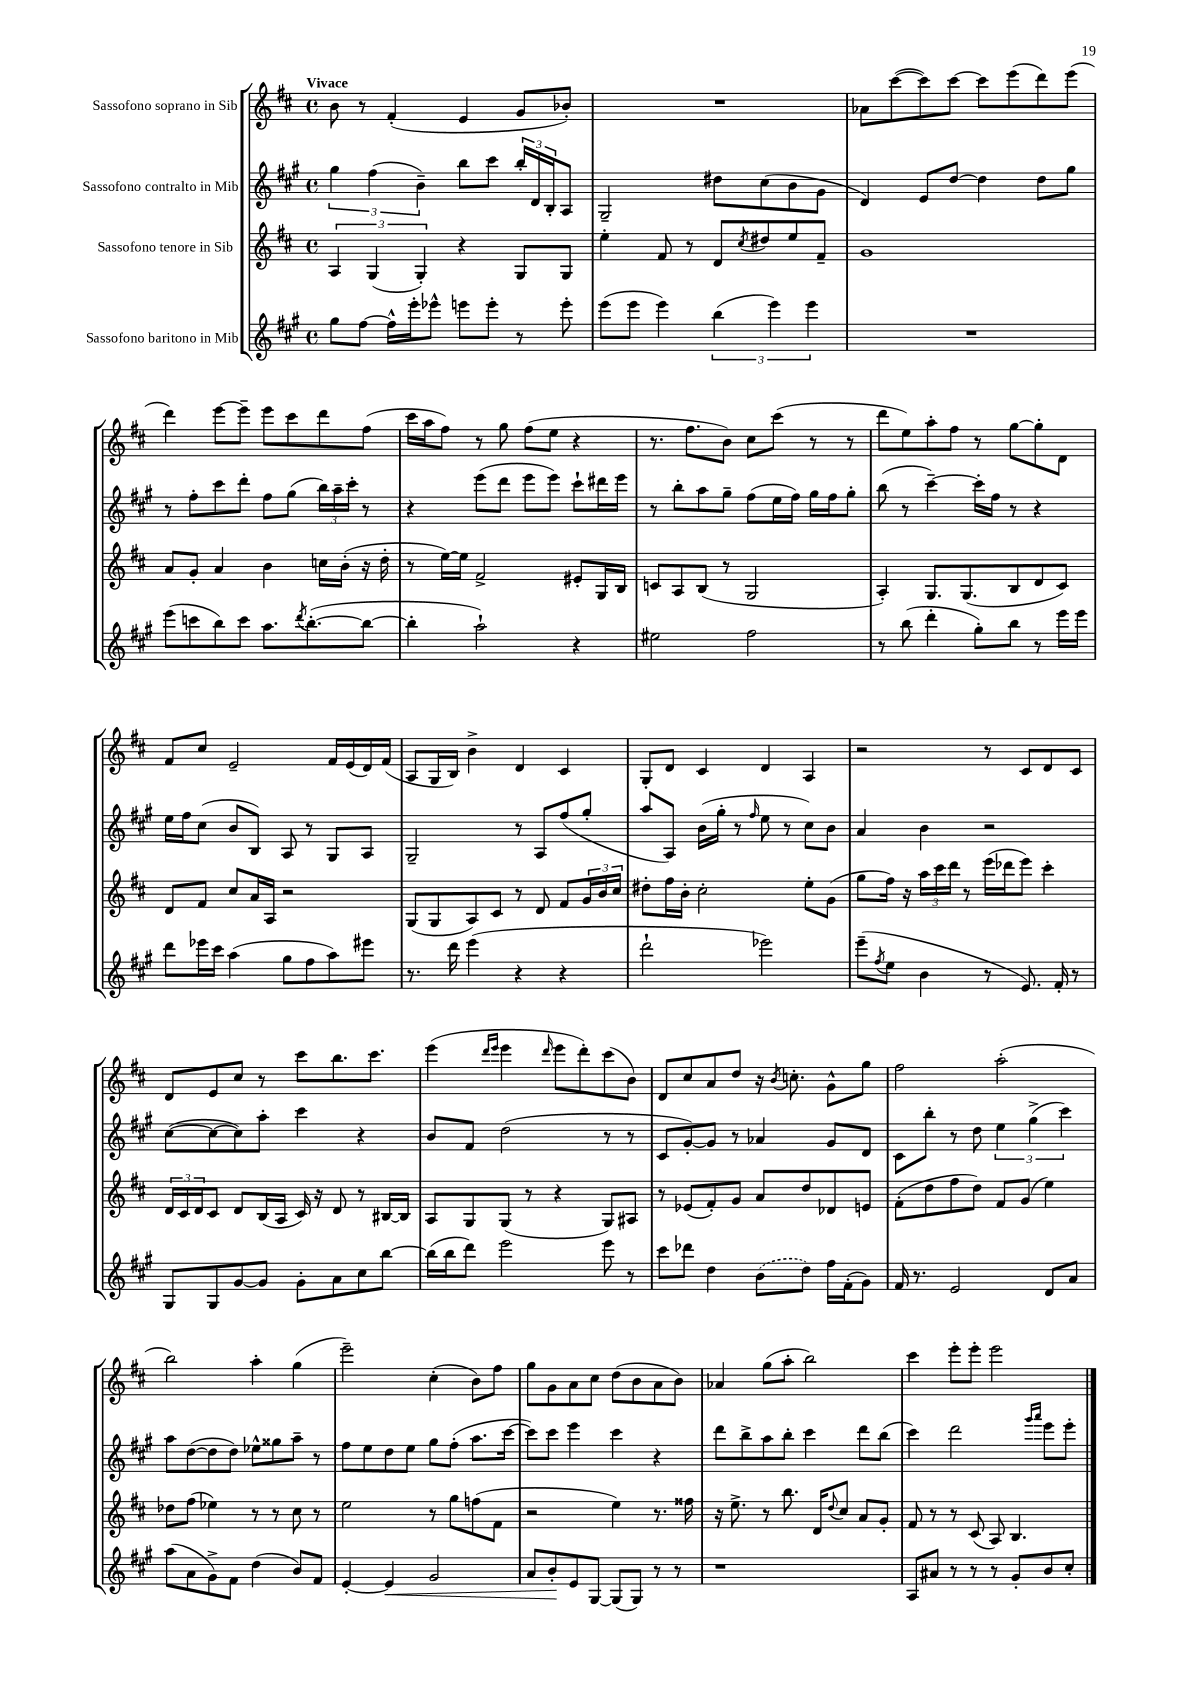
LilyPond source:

<<
\new StaffGroup <<
\new Staff = "s0" \with { instrumentName = "Sassofono soprano in Sib" } {
    \clef treble \key d \major \defaultTimeSignature \time 4/4 \tempo "Vivace"
    b'8 r8 fis'4-.( e'4 g'8 bes'8-.) |
    R1 |
    aes'8 cis'''8~( cis'''8) cis'''8~ cis'''8 e'''8( d'''8) e'''8( |
    d'''4) e'''8~ e'''8-- e'''8 cis'''8 d'''8 fis''8( |
    cis'''16 a''16 fis''8) r8 g''8 fis''8( e''8 r4 |
    r8. fis''8. b'8) cis''8 cis'''8( r8 r8 |
    d'''8 e''8) a''8-. fis''8 r8 g''8~ g''8-. d'8 |
    fis'8 cis''8 e'2-- fis'16 e'16( d'16) fis'16( |
    a8 g16 b16) b'4-> d'4 cis'4 |
    g8-. d'8 cis'4 d'4 a4 |
    r2 r8 cis'8 d'8 cis'8 |
    d'8 e'8 cis''8 r8 cis'''8 b''8. cis'''8. |
    e'''4( \grace { d'''16 e'''16 } e'''4 \grace { d'''16 } e'''8 d'''8-.) cis'''8( b'8) |
    d'8 cis''8 a'8 d''8 r16 \acciaccatura { b'8 } c''8.-. g'8-^ g''8 |
    fis''2 a''2-.( |
    b''2) a''4-. g''4( |
    e'''2--) cis''4-.( b'8) fis''8 |
    g''8 g'8 a'8 cis''8 d''8( b'8 a'8 b'8) |
    aes'4 g''8( a''8-. b''2) |
    cis'''4 e'''8-. e'''8-. e'''2 \bar "|." |
}
\new Staff = "s1" \with { instrumentName = "Sassofono contralto in Mib" } {
    \clef treble \key a \major \defaultTimeSignature \time 4/4
    \tuplet 3/2 { gis''4 fis''4( b'4--) } b''8 cis'''8 \tuplet 3/2 { b''16-. d'16 b16-. } a8 |
    gis2-- dis''8 cis''8( b'8 gis'8 |
    d'4) e'8 d''8~ d''4 d''8 gis''8 |
    r8 fis''8-. cis'''8 d'''8-. fis''8 gis''8( \tuplet 3/2 { b''16) a''16-- cis'''16-. } r8 |
    r4 e'''8( d'''8 e'''8 e'''8) cis'''8-! dis'''16 e'''16 |
    r8 b''8-. a''8 gis''8-- fis''8( e''16 fis''16) gis''16 fis''16 gis''8-. |
    b''8( r8 cis'''4~--) cis'''16-. fis''16 r8 r4 |
    e''16 fis''16 cis''8( b'8 b8) a8 r8 gis8 a8 |
    gis2-- r8 a8 fis''8( gis''8-. |
    a''8 a8) b'16( gis''16-. r8 \grace { fis''16 } e''8 r8 cis''8) b'8 |
    a'4 b'4 r2 |
    cis''8~( cis''8~ cis''8) a''8-. cis'''4 r4 |
    b'8 fis'8 d''2( r8 r8 |
    cis'8 gis'8~-.) gis'8 r8 aes'4 gis'8 d'8 |
    cis'8 b''8-. r8 d''8 \tuplet 3/2 { e''4 gis''4->( cis'''4) } |
    a''8 d''8~( d''8 d''8) ees''8-^ gisis''8 a''8-- r8 |
    fis''8 e''8 d''8 e''8 gis''8 fis''8-.( a''8. cis'''16~ |
    cis'''8) cis'''8 e'''4 cis'''4 r4 |
    d'''8 b''8-> a''8 b''8-. cis'''4 d'''8 b''8( |
    cis'''4) d'''2 \grace { gis'''16 a'''16 } e'''8 e'''8-. \bar "|." |
}
\new Staff = "s2" \with { instrumentName = "Sassofono tenore in Sib" } {
    \clef treble \key d \major \defaultTimeSignature \time 4/4
    \tuplet 3/2 { a4 g4( g4-.) } r4 g8 g8 |
    e''4-. fis'8 r8 d'8 \acciaccatura { cis''8 } dis''8 e''8 fis'8-- |
    g'1 |
    a'8 g'8-. a'4 b'4 c''16 b'16-.( r16 d''16-. |
    r8 e''16~) e''16 fis'2-> eis'8-. g16 b16 |
    c'8 a8 b8( r8 g2 |
    a4-.) g8. g8.( b8 d'8 cis'8) |
    d'8 fis'8 cis''8 a'16 a16 r2 |
    g8( g8 a8) cis'8 r8 d'8 fis'8 \tuplet 3/2 { g'16 b'16 cis''16 } |
    dis''8-. fis''16 b'16-. cis''2-. e''8-. g'8( |
    g''8 fis''16) r16 \tuplet 3/2 { a''16 cis'''16 d'''16 } r8 e'''16( des'''16 e'''8) cis'''4-. |
    \tuplet 3/2 { d'16 cis'16 d'16 } cis'8 d'8 b16( a16 cis'16) r16 d'8 r8 bis16~ bis16 |
    a8 g8 g8( r8 r4 g8) ais8 |
    r8 ees'8( fis'8-.) g'8 a'8 d''8 des'8 e'8 |
    fis'8-.( d''8 fis''8 d''8) fis'8 g'8( e''4) |
    des''8 fis''8( ees''4) r8 r8 cis''8 r8 |
    e''2 r8 g''8 f''8( fis'8 |
    r2 e''4) r8. fisis''16 |
    r16 e''8.-> r8 b''8. d'16 \appoggiatura { d''8 } cis''8 a'8 g'8-. |
    fis'8 r8 r8 cis'8( a8) b4. \bar "|." |
}
\new Staff = "s3" \with { instrumentName = "Sassofono baritono in Mib" } {
    \clef treble \key a \major \defaultTimeSignature \time 4/4
    gis''8 fis''8~ fis''16-^ e'''16-. ees'''8-^ e'''8 e'''8-. r8 e'''8-. |
    e'''8( e'''8 e'''4) \tuplet 3/2 { b''4( e'''4) e'''4 } |
    R1 |
    e'''8( c'''8 b''8) c'''8 a''8. \acciaccatura { d'''8 } b''8.~-.( b''8~ |
    b''4-. a''2-!) r4 |
    eis''2 fis''2 |
    r8 b''8( d'''4-. gis''8-.) b''8 r8 e'''16 e'''16 |
    d'''8 ees'''16 cis'''16 a''4( gis''8 fis''8 a''8) eis'''8 |
    r8. d'''16 e'''4( r4 r4 |
    d'''2-! ees'''2) |
    e'''8--( \acciaccatura { fis''8 } e''8 b'4 r8 e'8.) fis'16-. r8 |
    gis8 gis8 gis'8~ gis'8 gis'8-. a'8 cis''8 b''8~ |
    b''16( b''16 d'''8) e'''2 e'''8 r8 |
    cis'''8 des'''8 d''4 \once \slurDashed b'8( d''8) fis''16 fis'16-.( gis'8) |
    fis'16 r8. e'2 d'8 a'8 |
    a''8( a'8 gis'8->) fis'8 d''4( b'8) fis'8 |
    e'4~-. e'4\< gis'2 |
    a'8 b'8-.\! e'8 gis8~ gis8( gis8) r8 r8 |
    r1 |
    a8 ais'8 r8 r8 r8 gis'8-. b'8 cis''8-. \bar "|." |
}
>>
>>
\layout { \context { \Score \remove "Bar_number_engraver" } }
